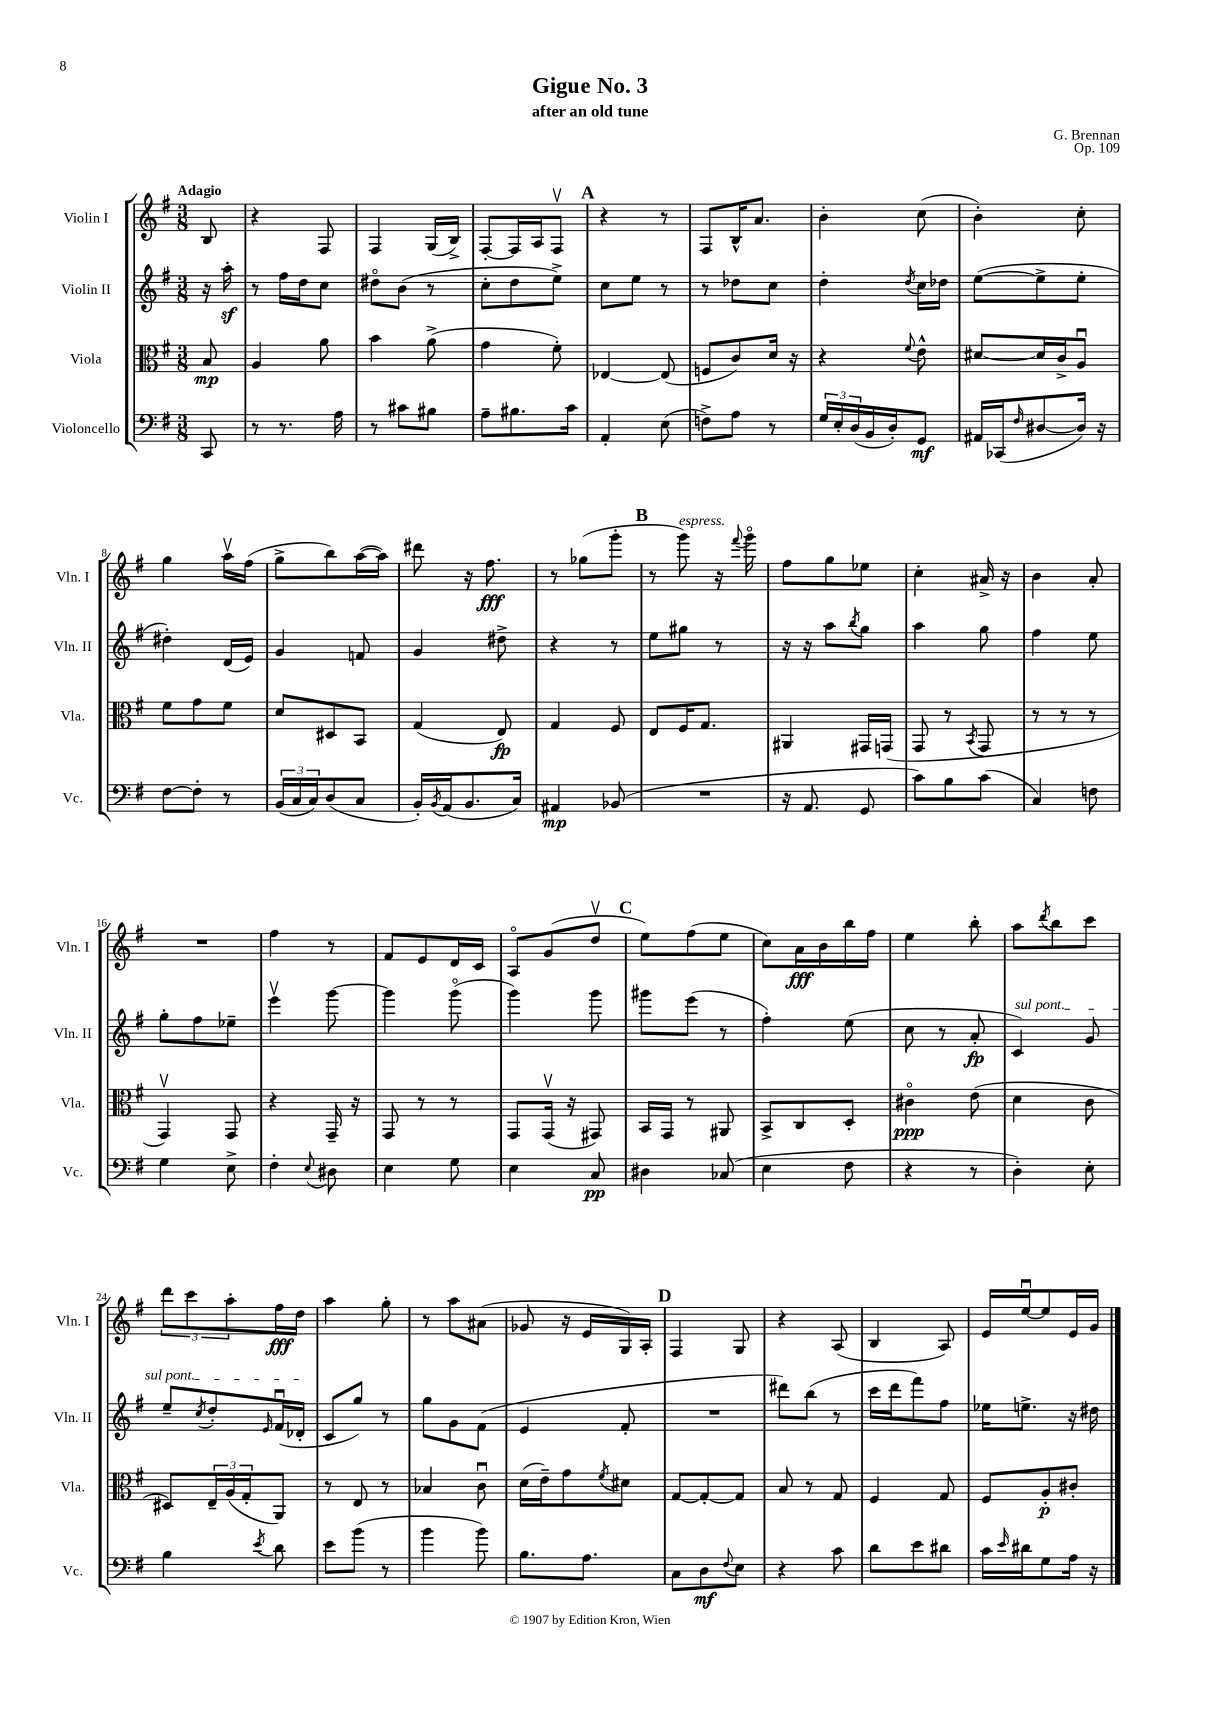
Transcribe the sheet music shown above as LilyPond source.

\header { title = "Gigue No. 3" composer = "G. Brennan" subtitle = "after an old tune" opus = "Op. 109" }
<<
\new StaffGroup <<
\new Staff = "s0" \with { instrumentName = "Violin I" shortInstrumentName = "Vln. I" } {
    \clef treble \key g \major \numericTimeSignature \time 3/8 \partial 8 \tempo "Adagio"
    b8 |
    r4 fis8 |
    fis4 g16( b16->) |
    fis8~-. fis16 a16 fis8\upbow |
    \mark \markup { \bold "A" } r4 r8 |
    fis8 b16-^ a'8. |
    b'4-. c''8( |
    b'4-.) c''8-. |
    g''4 a''16\upbow fis''16( |
    g''8-> b''8) a''16~( a''16) |
    dis'''8 r16 fis''8.\fff |
    r8 ges''8( g'''8-. |
    \mark \markup { \bold "B" } r8 g'''8^\markup { \italic "espress." }) r16 \appoggiatura { fis'''8 } g'''16\flageolet |
    fis''8 g''8 ees''8 |
    c''4-. ais'16-> r16 |
    b'4 a'8-. |
    R4. |
    fis''4 r8 |
    fis'8 e'8 d'16 c'16 |
    a8\flageolet g'8( d''8\upbow |
    \mark \markup { \bold "C" } e''8) fis''8( e''8 |
    c''8) a'16\fff b'16 b''16 fis''16 |
    e''4 b''8-. |
    a''8 \acciaccatura { d'''8 } b''8 c'''8 |
    \tuplet 3/2 { d'''8 c'''8 a''8-. } fis''16\fff d''16 |
    a''4 g''8-. |
    r8 a''8 ais'8( |
    ges'8 r16 e'16 g16) a16-. |
    \mark \markup { \bold "D" } fis4 g8 |
    r4 a8( |
    b4 a8) |
    e'16 e''16~\downbow e''8 e'16 g'16 \bar "|." |
}
\new Staff = "s1" \with { instrumentName = "Violin II" shortInstrumentName = "Vln. II" } {
    \clef treble \key g \major \numericTimeSignature \time 3/8 \partial 8
    r16 a''16-.\sf |
    r8 fis''16 d''16 c''8 |
    dis''8\flageolet b'8( r8 |
    c''8-. d''8 e''8->) |
    \mark \markup { \bold "A" } c''8 e''8 r8 |
    r8 des''8 c''8 |
    d''4-. \acciaccatura { d''8 } c''16 des''16 |
    e''8~( e''8-> e''8-. |
    dis''4-.) d'16( e'16) |
    g'4 f'8 |
    g'4 dis''8-> |
    r4 r8 |
    \mark \markup { \bold "B" } e''8 gis''8 r8 |
    r16 r16 a''8 \acciaccatura { b''8 } g''8 |
    a''4 g''8 |
    fis''4 e''8 |
    g''8-. fis''8 ees''8-- |
    e'''4\upbow g'''8~ |
    g'''4 g'''8\flageolet( |
    g'''4) g'''8 |
    \mark \markup { \bold "C" } gis'''8 e'''8( r8 |
    fis''4-.) e''8( |
    c''8 r8 a'8-.\fp |
    \once \override TextSpanner.bound-details.left.text = \markup { \italic "sul pont." } c'4\startTextSpan) g'8 |
    e''8-- \acciaccatura { c''8 } d''8-. \grace { e'16 } fis'16\downbow( des'16-.\stopTextSpan |
    c'8 g''8) r8 |
    g''8 g'8 fis'8( |
    e'4 fis'8-. |
    \mark \markup { \bold "D" } R4. |
    dis'''8) b''8( r8 |
    c'''16 d'''16 fis'''8) fis''8 |
    ees''16 e''8.-> r16 dis''16 \bar "|." |
}
\new Staff = "s2" \with { instrumentName = "Viola" shortInstrumentName = "Vla." } {
    \clef alto \key g \major \numericTimeSignature \time 3/8 \partial 8
    b8\mp |
    a4 a'8 |
    b'4 a'8->( |
    g'4 fis'8-.) |
    \mark \markup { \bold "A" } ees4~ ees8( |
    f8 c'8) d'16 r16 |
    r4 \appoggiatura { fis'8 } e'8-^ |
    dis'8~ dis'16 c'16-> a8\downbow |
    fis'8 g'8 fis'8 |
    d'8 dis8 b,8 |
    g4( e8\fp) |
    g4 fis8 |
    \mark \markup { \bold "B" } e8 fis16 g8. |
    ais,4 gis,16 g,16( |
    g,8 r8 \acciaccatura { b,8 } g,8 |
    r8 r8 r8 |
    g,4\upbow) g,8 |
    r4 g,16-- r16 |
    g,8 r8 r8 |
    g,8 g,16\upbow( r16 gis,8) |
    \mark \markup { \bold "C" } b,16 g,16 r8 ais,8 |
    b,8-> c8 d8-. |
    cis'4\flageolet\ppp e'8( |
    d'4 c'8 |
    dis8) \tuplet 3/2 { e16-- a16( g16-. } a,8) |
    r8 e8 r8 |
    bes4 c'8\downbow |
    d'16( e'16--) g'8 \acciaccatura { fis'8 } dis'8 |
    \mark \markup { \bold "D" } g8~ g8~-. g8 |
    b8 r8 g8 |
    fis4 g8 |
    fis8 a8-.\p cis'8-. \bar "|." |
}
\new Staff = "s3" \with { instrumentName = "Violoncello" shortInstrumentName = "Vc." } {
    \clef bass \key g \major \numericTimeSignature \time 3/8 \partial 8
    c,8 |
    r8 r8. a16 |
    r8 cis'8 bis8 |
    a8-- bis8. c'16 |
    \mark \markup { \bold "A" } a,4-. e8( |
    f8->) a8 r8 |
    \tuplet 3/2 { g16 e16-. d16( } b,16 d16-.) g,8\mf |
    ais,16 ces,16( \grace { fis16 } dis8~ dis16) r16 |
    fis8~ fis8-. r8 |
    \tuplet 3/2 { b,16( c16 c16) } d8( c8 |
    b,16-.) \acciaccatura { b,8 } a,16( b,8. c16) |
    ais,4\mp bes,8( |
    \mark \markup { \bold "B" } R4. |
    r16 a,8. g,8 |
    c'8) b8 c'8( |
    c4) f8 |
    g4 e8-> |
    fis4-. \appoggiatura { e8 } dis8 |
    e4 g8 |
    e4 c8\pp |
    \mark \markup { \bold "C" } dis4 ces8( |
    e4 fis8 |
    r4 r8 |
    d4-.) e8-. |
    b4 \acciaccatura { e'8 } d'8 |
    e'8 b'8( r8 |
    b'4 b'8) |
    b8. a8. |
    \mark \markup { \bold "D" } c8 d8\mf \appoggiatura { fis8 } e8 |
    r4 c'8 |
    d'8 e'8 dis'8 |
    c'16 \grace { e'16 } dis'16 g8 a16 r16 \bar "|." |
}
>>
>>
